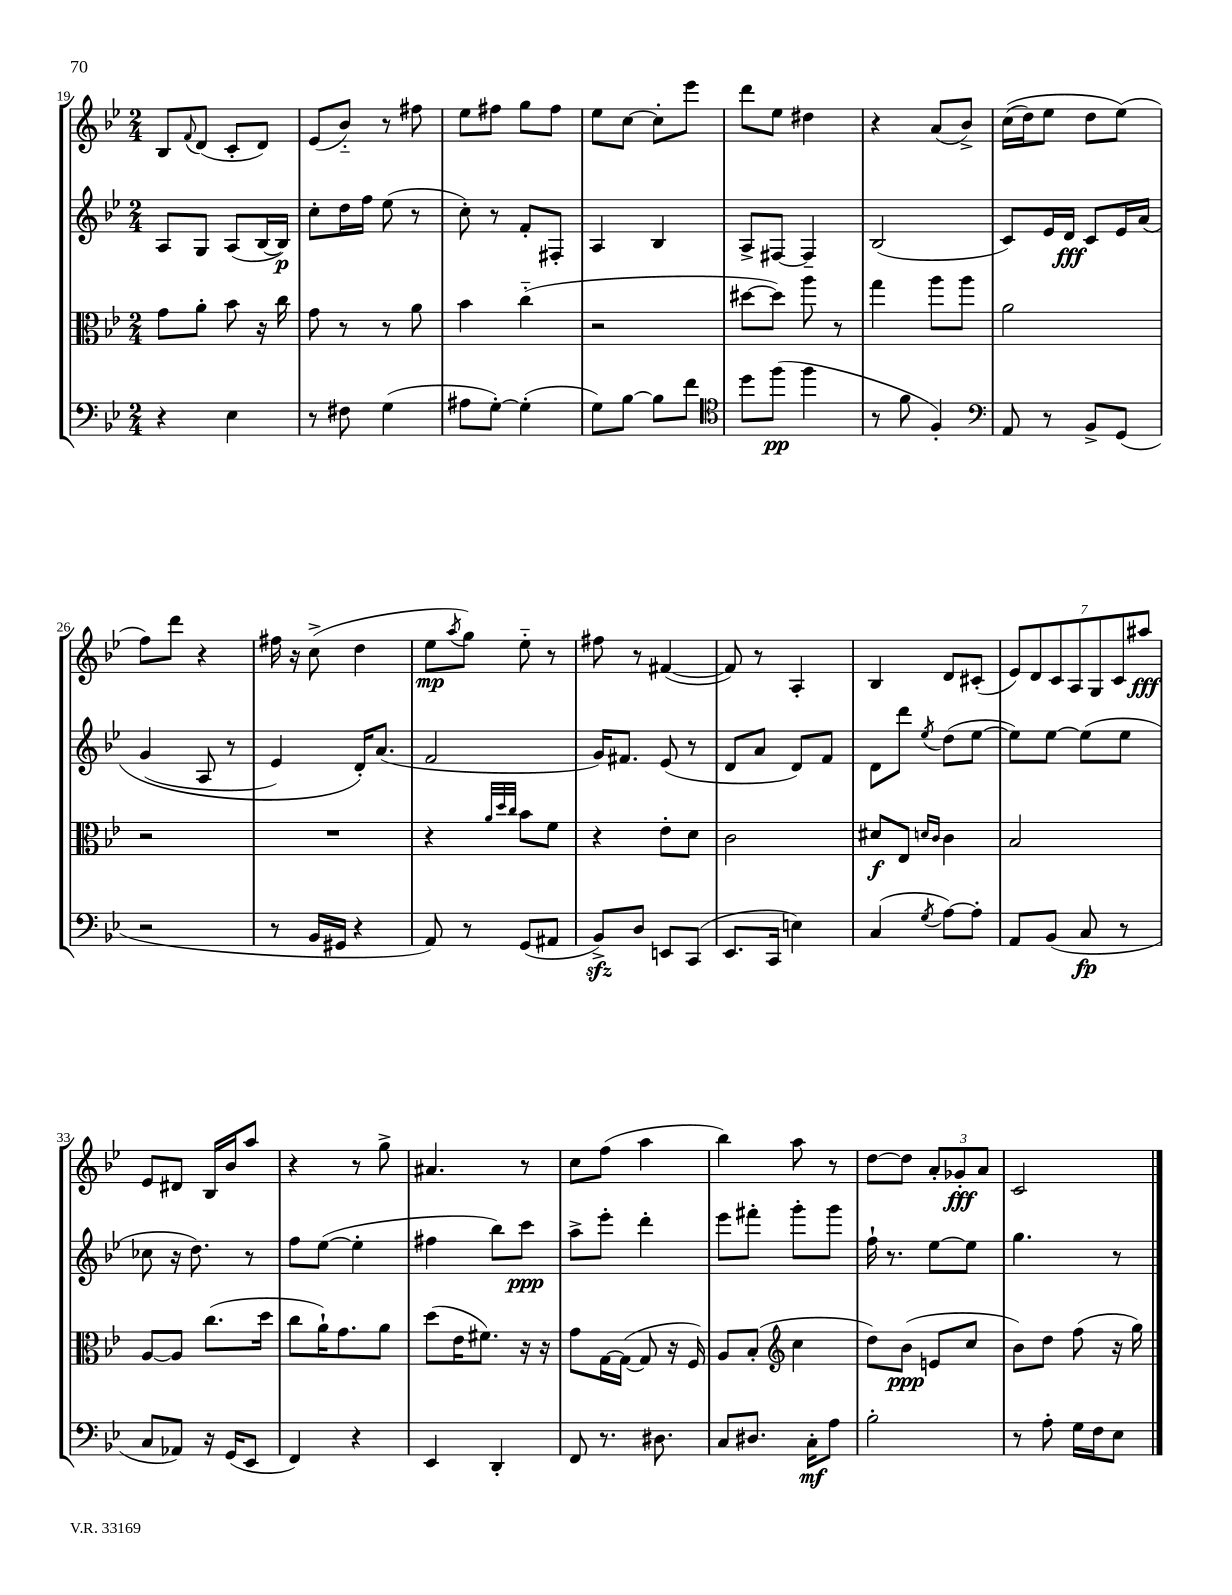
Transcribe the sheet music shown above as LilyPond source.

<<
\new StaffGroup <<
\new Staff = "s0" {
    \clef treble \key bes \major \numericTimeSignature \time 2/4
    bes8 \appoggiatura { f'8 } d'8( c'8-. d'8) |
    ees'8( bes'8-_) r8 fis''8 |
    ees''8 fis''8 g''8 fis''8 |
    ees''8 c''8~ c''8-. ees'''8 |
    d'''8 ees''8 dis''4 |
    r4 a'8( bes'8->) |
    c''16(\( d''16) ees''8 d''8 ees''8(\) |
    f''8) d'''8 r4 |
    fis''16 r16 c''8->( d''4 |
    ees''8\mp \acciaccatura { a''8 } g''8) ees''8-_ r8 |
    fis''8 r8 fis'4~( |
    fis'8) r8 a4-. |
    bes4 d'8 cis'8-.( |
    \tuplet 7/4 { ees'8) d'8 c'8 a8 g8 c'8 ais''8\fff } |
    ees'8 dis'8 bes16 bes'16 a''8 |
    r4 r8 g''8-> |
    ais'4. r8 |
    c''8 f''8( a''4 |
    bes''4) a''8 r8 |
    d''8~ d''8 \tuplet 3/2 { a'8-. ges'8-.\fff a'8 } |
    c'2 \bar "|." |
}
\new Staff = "s1" {
    \clef treble \key bes \major \numericTimeSignature \time 2/4
    a8 g8 a8( bes16~ bes16\p) |
    c''8-. d''16 f''16 ees''8( r8 |
    c''8-.) r8 f'8-. fis8-. |
    a4 bes4 |
    a8-> fis8~ fis4-- |
    bes2( |
    c'8) ees'16 d'16\fff c'8 ees'16 a'16\( |
    g'4( a8 r8 |
    ees'4) d'16-.\) a'8.( |
    f'2 |
    g'16) fis'8. ees'8( r8 |
    d'8 a'8 d'8) f'8 |
    d'8 d'''8 \acciaccatura { ees''8 } d''8( ees''8~ |
    ees''8) ees''8~ ees''8( ees''8 |
    ces''8 r16 d''8.) r8 |
    f''8 ees''8~( ees''4-. |
    fis''4 bes''8) c'''8\ppp |
    a''8-> ees'''8-. d'''4-. |
    ees'''8 fis'''8-. g'''8-. g'''8 |
    f''16-! r8. ees''8~ ees''8 |
    g''4. r8 \bar "|." |
}
\new Staff = "s2" {
    \clef alto \key bes \major \numericTimeSignature \time 2/4
    g'8 a'8-. bes'8 r16 c''16 |
    g'8 r8 r8 a'8 |
    bes'4 c''4-_( |
    r2 |
    dis''8~ dis''8) a''8 r8 |
    g''4 a''8 a''8 |
    a'2 |
    r2 |
    R2 |
    r4 \grace { a'32 d''32 c''32 } bes'8 f'8 |
    r4 ees'8-. d'8 |
    c'2 |
    dis'8\f ees8 \grace { d'16 c'16 } c'4 |
    bes2 |
    a8~ a8 c''8.( d''16 |
    c''8 a'16-!) g'8. a'8 |
    d''8( ees'16 fis'8.) r16 r16 |
    g'8 g16~ g16~( g8 r16 f16) |
    a8 bes8-.( \clef treble c''4 |
    d''8) bes'8\ppp( e'8 c''8 |
    bes'8) d''8 f''8( r16 g''16) \bar "|." |
}
\new Staff = "s3" {
    \clef bass \key bes \major \numericTimeSignature \time 2/4
    r4 ees4 |
    r8 fis8 g4( |
    ais8 g8~-.) g4-.( |
    g8) bes8~ bes8 f'8 |
    \clef tenor d''8 f''8\pp( f''4 |
    r8 f'8 f4-.) |
    \clef bass a,8 r8 bes,8-> g,8( |
    r2 |
    r8 bes,16 gis,16 r4 |
    a,8) r8 g,8( ais,8 |
    bes,8->\sfz) d8 e,8 c,8( |
    ees,8. c,16 e4) |
    c4( \acciaccatura { g8 } a8~) a8-. |
    a,8 bes,8( c8\fp r8 |
    c8 aes,8) r16 g,16( ees,8 |
    f,4) r4 |
    ees,4 d,4-. |
    f,8 r8. dis8. |
    c8 dis8. c16-.\mf a8 |
    bes2-. |
    r8 a8-. g16 f16 ees8 \bar "|." |
}
>>
>>
\layout { \context { \Score currentBarNumber = #19 } }
